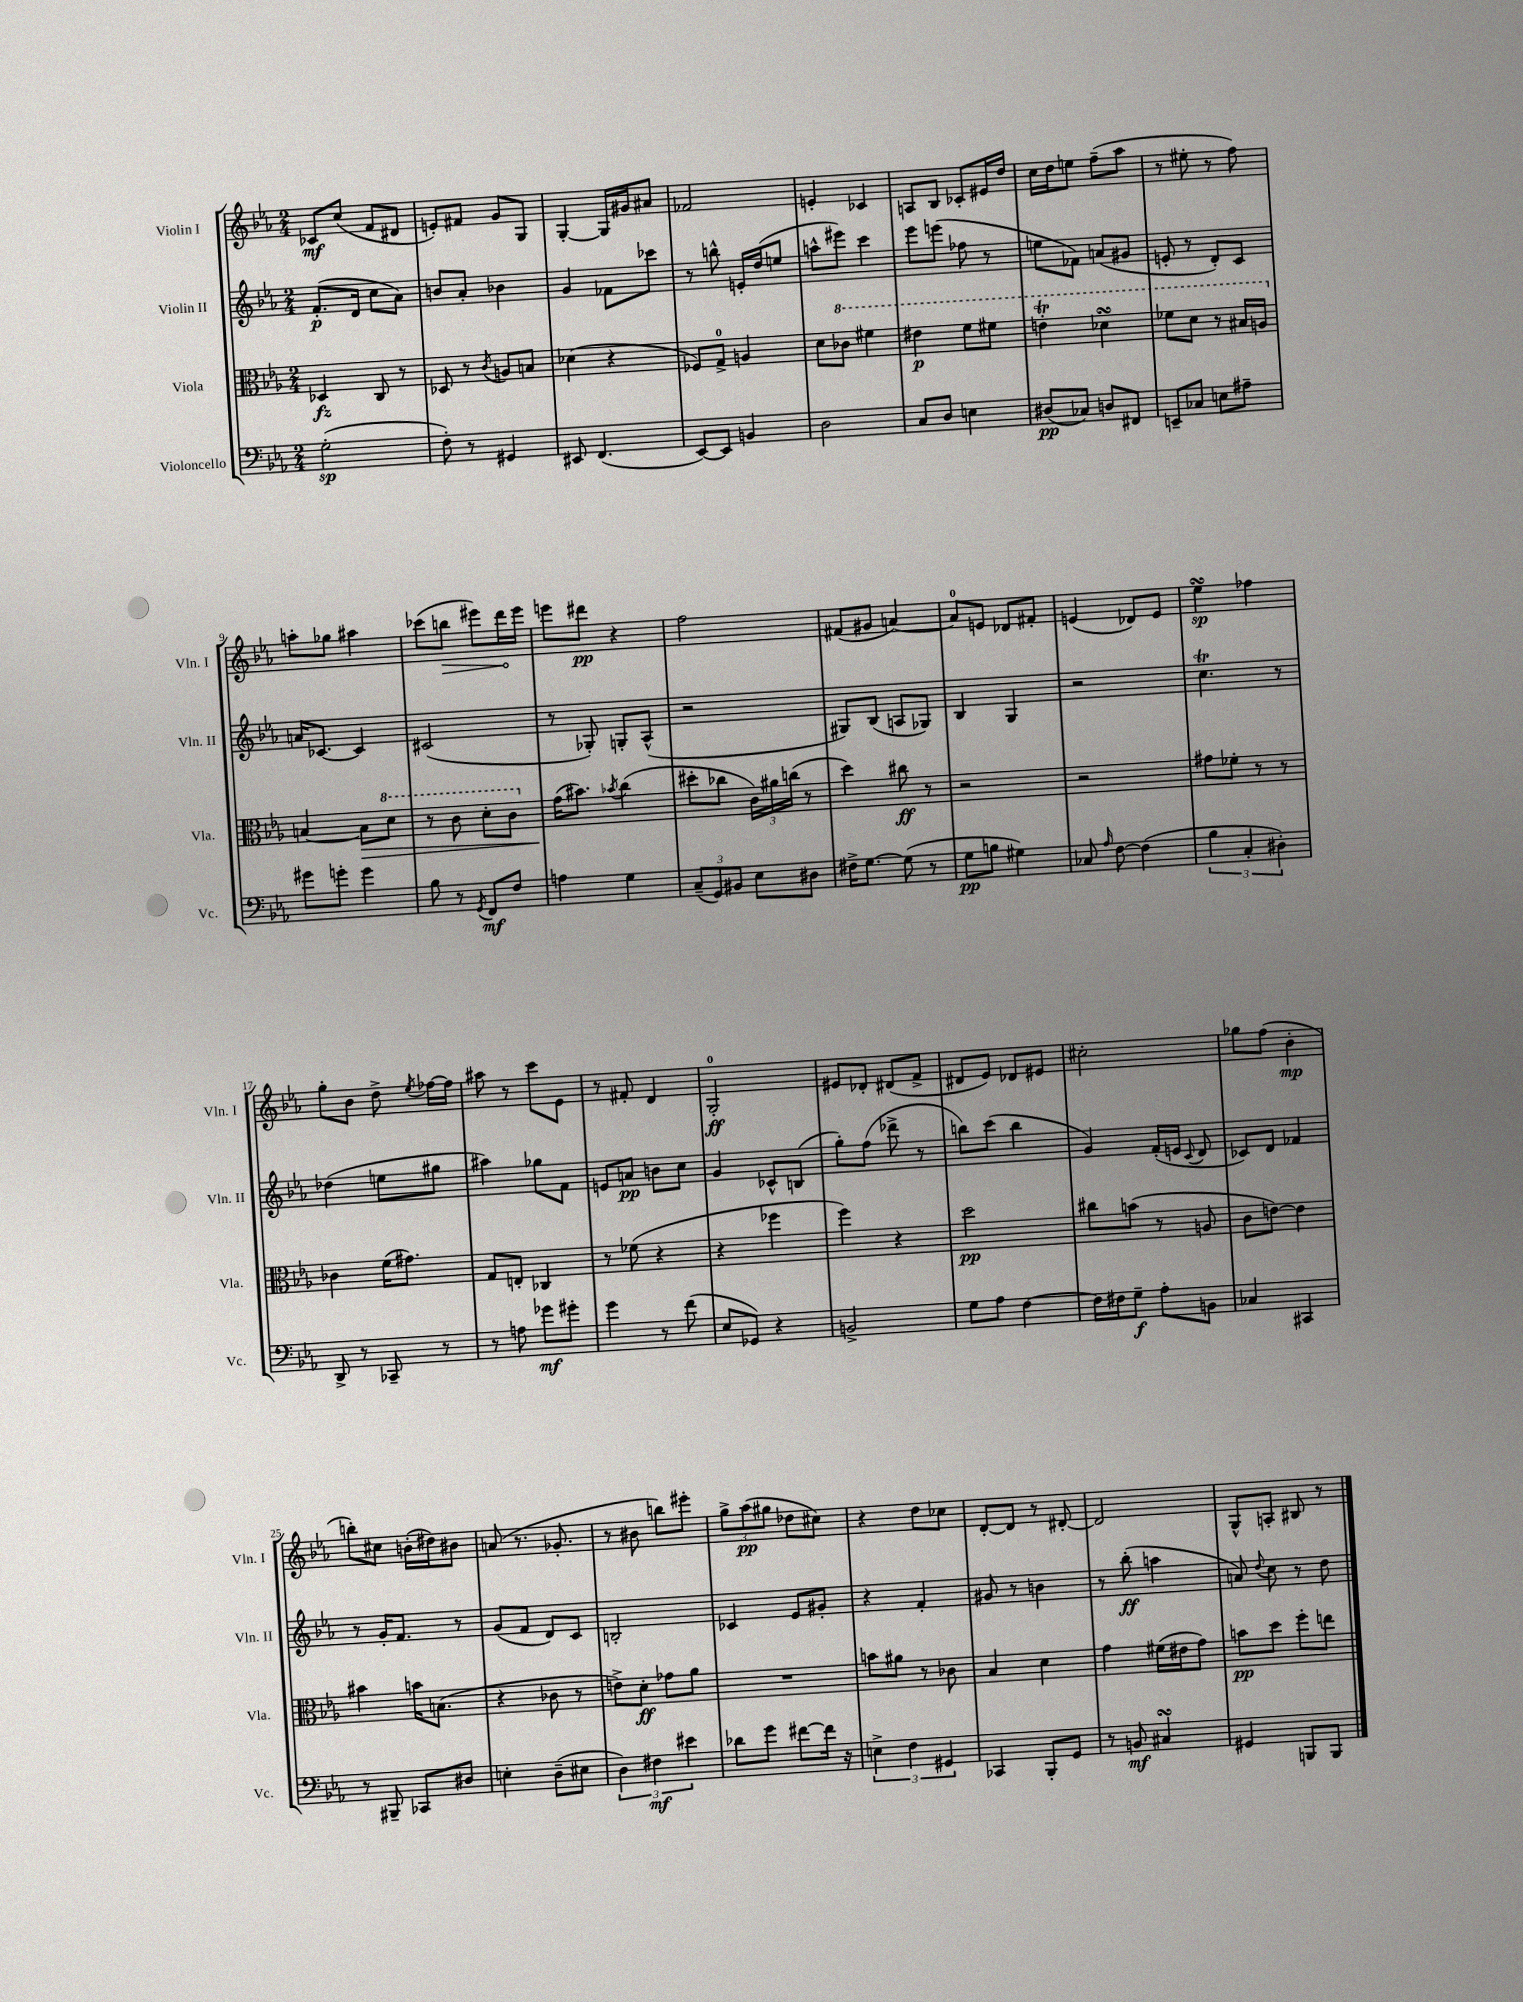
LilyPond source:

<<
\new StaffGroup <<
\new Staff = "s0" \with { instrumentName = "Violin I" shortInstrumentName = "Vln. I" } {
    \clef treble \key ees \major \numericTimeSignature \time 2/4
    \autoBeamOff ces'8[\mf c''8]( f'8[ dis'8] |
    e'8[-.) fis'8] g'8[ g8] |
    g4~-. g16[ gis'16 ais'8] |
    fes'2 |
    e'4-. ces'4 |
    a8[ bes8] ces'8[-. eis'16 d''16] |
    c''16[ d''16 e''8] f''8[--( aes''8] |
    r8 eis''8-. r8 f''8) |
    a''8[-. ges''8] ais''4 |
    ces'''8[( \once \override Hairpin.circled-tip = ##t b''8]\> eis'''8[) d'''16\! eis'''16] |
    e'''8[ dis'''8]\pp r4 |
    f''2 |
    fis'8[( gis'8] a'4~) |
    a'8[-0 e'8] des'8[ fis'8]-. |
    e'4( des'8[) e'8] |
    ees''4\turn\sp fes''4 |
    g''8[-. bes'8] d''8-> \acciaccatura { ees''8 } fes''16[~ fes''16] |
    ais''8 r8 c'''8[ ees'8] |
    r8 fis'8-. d'4 |
    g2-0-.\ff |
    eis'8[ des'8]-. dis'8[( f'8]-> |
    dis'8[ ees'8]) des'8[ eis'8] |
    cis''2-. |
    ges''8[ f''8]( bes'4-.\mp |
    b''8[-.) cis''8] b'16[-.( dis''16) bis'8] |
    a'8( r8. ges'8.-. |
    r8 bis'8 b''8[) eis'''8]-. |
    \tuplet 3/2 { g''8[-> aes''8\pp( gis''8] } des''8[ cis''8]) |
    r4 d''8[ ces''8] |
    d'8[~-. d'8] r8 dis'8~-. |
    dis'2 |
    g8[-^ a8]-. bis8 r8 \bar "|." |
}
\new Staff = "s1" \with { instrumentName = "Violin II" shortInstrumentName = "Vln. II" } {
    \clef treble \key ees \major \numericTimeSignature \time 2/4
    \autoBeamOff f'8.[-.\p( d'16] c''8[ aes'8]) |
    b'8[ aes'8]-. bes'4 |
    g'4 fes'8[ ces'''8] |
    r8 b''8-^ e'16[-. d''16( e''8] |
    a''8[-^ eis'''8]) c'''4 |
    ees'''8[ e'''8]( fes''8 r8 |
    e''8[ fes'8]) a'8[( gis'8] |
    e'8-. r8 d'8[-.) c'8] |
    a'16[ ces'8.]~ ces'4 |
    cis'2( |
    r8 ges8-.) g8[-. aes8]-^( |
    r2 |
    gis8[) bes8]( a8[ ges8]) |
    bes4 g4 |
    r2 |
    c''4.\trill r8 |
    des''4( e''8[ gis''8] |
    ais''4) ges''8[ f'8] |
    e'8[ a'8]\pp b'8[ c''8] |
    g'4 ces'8[-^ b8]( |
    g''8[-.) f''8]( des'''8-> r8 |
    b''8[) c'''8]( b''4 |
    g'4) f'16[-.( e'16] \appoggiatura { c'8 } d'8 |
    ces'8[) d'8] fes'4 |
    r8 g'16[-. f'8.] r8 |
    g'8[( f'8] d'8[) c'8] |
    b2-. |
    ces'4 ees'8[ gis'8]-. |
    r4 f'4-. |
    gis'8 r8 b'4 |
    r8 bes''8-.\ff( a''4 |
    a'8) \appoggiatura { d''8 } c''8 r8 d''8 \bar "|." |
}
\new Staff = "s2" \with { instrumentName = "Viola" shortInstrumentName = "Vla." } {
    \clef alto \key ees \major \numericTimeSignature \time 2/4
    \autoBeamOff des4\fz c8 r8 |
    des8 r8 \acciaccatura { c'8 } a8[ b8] |
    des'4( r4 |
    fes8[) g8]-0-> a4 |
    d'8[ \ottava #1 ces''8] fis''4 |
    eis''4\p f''8[ fis''8] |
    e''4-.\trill des''4\turn |
    fes''8[ d''8] r8 bis'16[ a'16] \ottava #0 |
    b4~ b8[\> \ottava #1 d''8] |
    r8 c''8 d''8[-. c''8] \ottava #0 |
    g'16[\!( bis'8.]) \acciaccatura { bes'8 } c''4( |
    dis''8[-. ces''8] \tuplet 3/2 { c'16[) ais'16 c''16]( } r8 |
    d''4) cis''8\ff r8 |
    r2 |
    r2 |
    gis'8[ fes'8]-. r8 r8 |
    ces'4 f'16[( gis'8.]) |
    g8[ e8]-. ces4 |
    r8 fes'8( r4 |
    r4 fes''4 |
    f''4) r4 |
    d''2\pp |
    cis''8[ b'8]( r8 a8 |
    c'8[ e'8]~) e'4 |
    bis'4 b'16[ b8.]( |
    r4 ces'8 r8 |
    e'8[->) d'8]-.\ff ges'8[ aes'8] |
    R2 |
    b'8[ ais'8] r8 ces'8 |
    bes4 d'4 |
    g'4 fis'16[( eis'16 g'8]) |
    b'8[\pp d''8] f''8[-. e''8] \bar "|." |
}
\new Staff = "s3" \with { instrumentName = "Violoncello" shortInstrumentName = "Vc." } {
    \clef bass \key ees \major \numericTimeSignature \time 2/4
    \autoBeamOff g2-.\sp( |
    f8-.) r8 gis,4 |
    eis,8 f,4.( |
    ees,8[~) ees,8] b,4 |
    d2 |
    c8[ d8] e4 |
    dis8[\pp( ces8]) d8[ fis,8] |
    e,8[-- ces8] e8[ ais8]-- |
    gis'8[ g'8]-. g'4 |
    bes8 r8 \acciaccatura { g,8 } f,8[\mf f8] |
    a4 g4 |
    \tuplet 3/2 { c8[--( g,8) bis,8] } ees8[ dis8] |
    fis16[-> g8.]~ g8( r8 |
    g8[\pp b8] gis4) |
    ces8 \grace { aes16 } f8~ f4( |
    \tuplet 3/2 { bes4 c4-. dis4-.) } |
    d,8-> r8 ces,8-- r8 |
    r8 a8 ges'8[\mf gis'8]-. |
    g'4 r8 f'8( |
    ees8[ ges,8]) r4 |
    b,2-> |
    g8[ aes8] f4~ |
    f16[ fis16 g8]--\f aes8[-. b,8] |
    ces4 cis,4 |
    r8 bis,,8-- ces,8[ dis8] |
    e4-. d8[--( eis8] |
    \tuplet 3/2 { d4) fis4\mf eis'4 } |
    des'8[ g'8] fis'8[~ fis'16] r16 |
    \tuplet 3/2 { e4-> f4 gis,4 } |
    ces,4 bes,,8[-. g,8] |
    r8 b,8\mf cis4\turn |
    gis,4 b,,8[ b,,8] \bar "|." |
}
>>
>>
